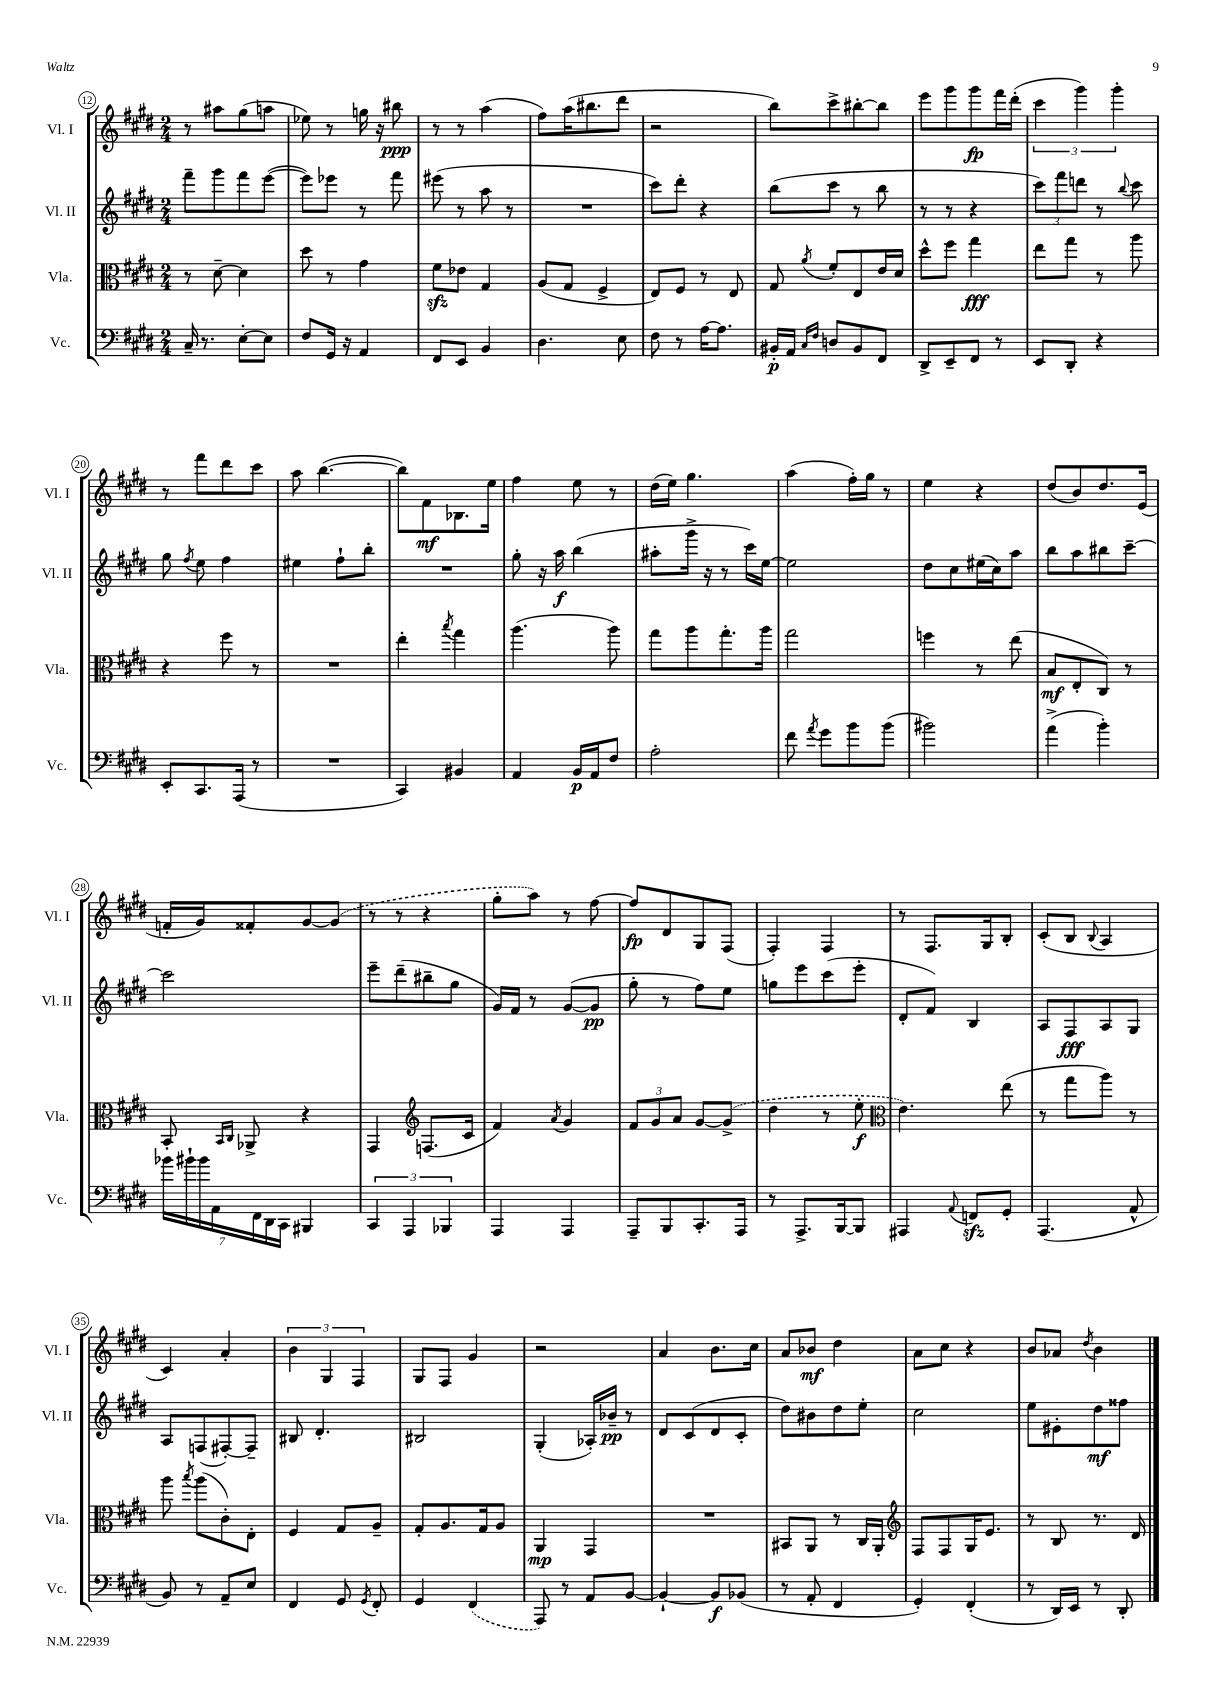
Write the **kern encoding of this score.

**kern	**dynam	**kern	**dynam	**kern	**dynam	**kern	**dynam
*part4	*part4	*part3	*part3	*part2	*part2	*part1	*part1
*staff4	*staff4	*staff3	*staff3	*staff2	*staff2	*staff1	*staff1
*I"Vc.	*	*I"Vla.	*	*I"Vl. II	*	*I"Vl. I	*
*I'Vc.	*	*I'Vla.	*	*I'Vl. II	*	*I'Vl. I	*
*clefF4	*	*clefC3	*	*clefG2	*	*clefG2	*
*k[f#c#g#d#]	*	*k[f#c#g#d#]	*	*k[f#c#g#d#]	*	*k[f#c#g#d#]	*
*M2/4	*	*M2/4	*	*M2/4	*	*M2/4	*
=12	=12	=12	=12	=12	=12	=12	=12
16C#~/	.	8r	.	8fff#~\L	.	8r	.
8.r	.	.	.	.	.	.	.
.	.	[8d#~\	.	8ggg#\	.	8aa#X\L	.
[8E'\L	.	4d#\]	.	8fff#\	.	(8gg#\	.
8E\J]	.	.	.	([8eee\J	.	8aan\J	.
=13	=13	=13	=13	=13	=13	=13	=13
8F#/L	.	8dd#\	.	8eee\L])	.	8ee-X\)	.
16GG#/Jk	.	8r	.	8eee-X\J	.	8r	.
16r	.	.	.	.	.	.	.
4AA/	.	4g#\	.	8r	.	16ggn\	.
.	.	.	.	.	.	16r	.
.	.	.	.	8fff#\	.	8bb#X\	ppp
=14	=14	=14	=14	=14	=14	=14	=14
8FF#/L	.	8f#zz\L	.	(8eee#X\	.	8r	.
8EE/J	.	8e-X\J	.	8r	.	8r	.
4BB/	.	4G#/	.	8aa\	.	(4aa\	.
.	.	.	.	8r	.	.	.
=15	=15	=15	=15	=15	=15	=15	=15
4.D#\	.	(8A/L	.	2r	.	8ff#\L)	.
.	.	8G#/J	.	.	.	(16aa\K	.
.	.	.	.	.	.	8.bb#X\	.
.	.	4F#^/	.	.	.	.	.
8E\	.	.	.	.	.	8ddd#\J	.
=16	=16	=16	=16	=16	=16	=16	=16
8F#\	.	8E/L)	.	8ccc#\L)	.	2r	.
8r	.	8F#/J	.	8ddd#'\J	.	.	.
[16A\KL	.	8r	.	4r	.	.	.
8.A\J]	.	.	.	.	.	.	.
.	.	8E/	.	.	.	.	.
=17	=17	=17	=17	=17	=17	=17	=17
16BB#X'/LL	p	8G#/	.	(8bb\L	.	8bb\L)	.
16AA/JJ	.	.	.	.	.	.	.
16qqC#/LL	.	.	.	.	.	.	.
16qqF#/JJ	.	8qa/	.	.	.	.	.
8Dn/L	.	8f#'/L	.	8ccc#\J	.	8ccc#^\	.
8BB#/	.	8E/	.	8r	.	[8bb#X'\	.
8FF#/J	.	16e/L	.	8bb\	.	8bb#\J]	.
.	.	16d#/JJ	.	.	.	.	.
=18	=18	=18	=18	=18	=18	=18	=18
8DD#^/L	.	8dd#^^\L	.	8r	.	8eee\L	.
8EE~/	.	8ff#\J	.	8r	.	8ggg#\	.
8FF#/J	.	4gg#\	fff	4r	.	8ggg#\	fp
8r	.	.	.	.	.	16fff#\L	.
.	.	.	.	.	.	(16ddd#'\JJ	.
=19	=19	=19	=19	=19	=19	=19	=19
8EE/L	.	8ee\L	.	12ccc#\L)	.	6ccc#\	.
.	.	.	.	12fff#\	.	.	.
8DD#'/J	.	8gg#\J	.	.	.	.	.
.	.	.	.	12dddn\J	.	6ggg#\)	.
4r	.	8r	.	8r	.	.	.
.	.	.	.	.	.	6ggg#'\	.
.	.	.	.	8qqbb/	.	.	.
.	.	8aa\	.	8ccc#\	.	.	.
!!LO:LB:g=z
=20	=20	=20	=20	=20	=20	=20	=20
8EE'/L	.	4r	.	8gg#\	.	8r	.
.	.	.	.	8qff#/	.	.	.
8.CC#/	.	.	.	8ee\	.	8fff#\L	.
.	.	8ff#\	.	4ff#\	.	8ddd#\	.
(16AAA/Jk	.	.	.	.	.	.	.
8r	.	8r	.	.	.	8ccc#\J	.
=21	=21	=21	=21	=21	=21	=21	=21
2r	.	2r	.	4ee#X\	.	8aa\	.
.	.	.	.	.	.	([4.bb\	.
.	.	.	.	8ff#`\L	.	.	.
.	.	.	.	8bb'\J	.	.	.
=22	=22	=22	=22	=22	=22	=22	=22
4CC#/)	.	4ee'\	.	2r	.	8bb\L])	.
.	.	.	.	.	.	8f#\	mf
.	.	8qbb/	.	.	.	.	.
4BB#X/	.	4gg#\	.	.	.	8.B-X\	.
.	.	.	.	.	.	16ee\Jk	.
=23	=23	=23	=23	=23	=23	=23	=23
4AA/	.	(4.aa\	.	8gg#'\	.	4ff#\	.
.	.	.	.	16r	.	.	.
.	.	.	.	16aa\	f	.	.
16BB/LL	p	.	.	(4bb\	.	8ee\	.
16AA/J	.	.	.	.	.	.	.
8F#/J	.	8aa\)	.	.	.	8r	.
=24	=24	=24	=24	=24	=24	=24	=24
2A'\	.	8gg#\L	.	8aa#X'\L	.	(16dd#\LL	.
.	.	.	.	.	.	16ee\JJ)	.
.	.	8aa\	.	16ggg#^\Jk	.	4.gg#\	.
.	.	.	.	16r	.	.	.
.	.	8.gg#'\	.	8r	.	.	.
.	.	.	.	16ccc#\LL)	.	.	.
.	.	16aa\Jk	.	[16ee\JJ	.	.	.
=25	=25	=25	=25	=25	=25	=25	=25
8f#\	.	2gg#\	.	2ee\]	.	(4aa\	.
8qa/	.	.	.	.	.	.	.
8g#\L	.	.	.	.	.	.	.
8b\	.	.	.	.	.	16ff#'\LL)	.
.	.	.	.	.	.	16gg#\JJ	.
(8b\J	.	.	.	.	.	8r	.
=26	=26	=26	=26	=26	=26	=26	=26
2b#X\)	.	4ffn\	.	8dd#\L	.	4ee\	.
.	.	.	.	8cc#\	.	.	.
.	.	8r	.	(16ee#X\L	.	4r	.
.	.	.	.	16cc#\J)	.	.	.
.	.	(8ee\	.	8aa\J	.	.	.
=27	=27	=27	=27	=27	=27	=27	=27
(4a^\	.	8B/L	mf	8bb\L	.	(8dd#/L	.
.	.	8E'/	.	8aa\	.	8b/)	.
4b'\)	.	8C#/J)	.	8bb#X\	.	8.dd#/	.
.	.	8r	.	[8ccc#~\J	.	.	.
.	.	.	.	.	.	(16e/Jk	.
!!LO:LB:g=z
=28	=28	=28	=28	=28	=28	=28	=28
28b-X\LL	.	8BB'/	.	2ccc#\]	.	16fn'/LL	.
28b#X`\	.	.	.	.	.	.	.
.	.	.	.	.	.	16g#/J)	.
28b#\	.	.	.	.	.	.	.
28AA\	.	.	.	.	.	.	.
.	.	16qqBB/LL	.	.	.	.	.
.	.	16qqC#/JJ	.	.	.	.	.
.	.	8AA-X^/	.	.	.	8f##X'/	.
28FF#\	.	.	.	.	.	.	.
28DD#\	.	.	.	.	.	.	.
28CC#\JJ	.	.	.	.	.	.	.
4BBB#X/	.	4r	.	.	.	[8g#/	.
.	.	.	.	.	.	(8g#/J]	.
=29	=29	=29	=29	=29	=29	=29	=29
6CC#/	.	4GG#/	.	8eee~\L	.	8r	.
.	.	.	.	(8ddd#~\	.	8r	.
6AAA/	.	.	.	.	.	.	.
*	*	*clefG2	*	*	*	*	*
.	.	(8.Fn/L	.	8bb#X~\	.	4r	.
6BBB-X/	.	.	.	.	.	.	.
.	.	.	.	8gg#\J	.	.	.
.	.	16c#/Jk	.	.	.	.	.
=30	=30	=30	=30	=30	=30	=30	=30
4AAA/	.	4f#/)	.	16g#/LL)	.	8gg#'\L	.
.	.	.	.	16f#/JJ	.	.	.
.	.	.	.	8r	.	8aa\J)	.
.	.	8qa/	.	.	.	.	.
4AAA/	.	4g#/	.	([8g#/L	.	8r	.
.	.	.	.	8g#/J]	pp	[8ff#\	.
=31	=31	=31	=31	=31	=31	=31	=31
8AAA~/L	.	12f#/L	.	8gg#'\	.	8ff#/L]	fp
.	.	12g#/	.	.	.	.	.
8BBB/	.	.	.	8r	.	8d#/	.
.	.	12a/J	.	.	.	.	.
8.CC#'/	.	[8g#/L	.	8ff#\L)	.	8G#/	.
.	.	(8g#^/J]	.	8ee\J	.	(8F#/J	.
16AAA/Jk	.	.	.	.	.	.	.
=32	=32	=32	=32	=32	=32	=32	=32
8r	.	4dd#\	.	8ggn\L	.	4F#'/)	.
8.AAA^/L	.	.	.	8eee\	.	.	.
.	.	8r	.	(8ccc#\	.	4F#/	.
[16BBB/k	.	.	.	.	.	.	.
8BBB/J]	.	8ee'\	f	8eee'\J	.	.	.
=33	=33	=33	=33	=33	=33	=33	=33
*	*	*clefC3	*	*	*	*	*
4AAA#X/	.	4.e\)	.	8d#'/L	.	8r	.
.	.	.	.	8f#/J)	.	8.F#/L	.
8qqAA/	.	.	.	.	.	.	.
8FFnzz/L	.	.	.	4B/	.	.	.
.	.	.	.	.	.	16G#/k	.
8GG#'/J	.	(8ee\	.	.	.	8B'/J	.
=34	=34	=34	=34	=34	=34	=34	=34
(4.AAA/	.	8r	.	8A/L	.	(8c#'/L	.
.	.	8gg#\L	.	8F#/	fff	8B/J	.
.	.	.	.	.	.	8qqB/	.
.	.	8aa\J)	.	8A/	.	4A/	.
8AA^^/	.	8r	.	8G#/J	.	.	.
!!LO:LB:g=z
=35	=35	=35	=35	=35	=35	=35	=35
8BB/)	.	8aa\	.	8A/L	.	4c#/)	.
.	.	8qbb/	.	.	.	.	.
8r	.	(8aa\L	.	(8Fn/	.	.	.
8AA~/L	.	8c#'\)	.	[8F#X'/)	.	4a'/	.
8E/J	.	8E'\J	.	8F#~/J]	.	.	.
=36	=36	=36	=36	=36	=36	=36	=36
4FF#/	.	4F#/	.	8B#X/	.	6b\	.
.	.	.	.	4.d#'/	.	.	.
.	.	.	.	.	.	6G#/	.
8GG#/	.	8G#/L	.	.	.	.	.
.	.	.	.	.	.	6F#/	.
8qGG#/	.	.	.	.	.	.	.
8FF#'/	.	8A~/J	.	.	.	.	.
=37	=37	=37	=37	=37	=37	=37	=37
4GG#/	.	8G#'/L	.	2B#X/	.	8G#/L	.
.	.	8.A/	.	.	.	8F#/J	.
(4FF#/	.	.	.	.	.	4g#/	.
.	.	16G#/k	.	.	.	.	.
.	.	8A/J	.	.	.	.	.
=38	=38	=38	=38	=38	=38	=38	=38
8AAA/)	.	4AA/	mp	(4G#'/	.	2r	.
8r	.	.	.	.	.	.	.
8AA/L	.	4GG#/	.	16A-X'/LL)	.	.	.
.	.	.	.	16b-X~/JJ	pp	.	.
[8BB/J	.	.	.	8r	.	.	.
=39	=39	=39	=39	=39	=39	=39	=39
4BB`/_	.	2r	.	8d#/L	.	4a/	.
.	.	.	.	(8c#/	.	.	.
8BB/L]	f	.	.	8d#/	.	8.b\L	.
(8BB-X/J	.	.	.	8c#'/J	.	.	.
.	.	.	.	.	.	16cc#\Jk	.
=40	=40	=40	=40	=40	=40	=40	=40
8r	.	8BB#X/L	.	8dd#\L)	.	8a/L	.
8AA'/	.	8AA/J	.	8b#X\	.	8b-X/J	mf
4FF#/	.	8r	.	8dd#\	.	4dd#\	.
.	.	16C#/LL	.	8ee'\J	.	.	.
.	.	16AA'/JJ	.	.	.	.	.
=41	=41	=41	=41	=41	=41	=41	=41
*	*	*clefG2	*	*	*	*	*
4GG#'/)	.	8F#/L	.	2cc#\	.	8a\L	.
.	.	8F#/	.	.	.	8cc#\J	.
(4FF#'/	.	16G#/K	.	.	.	4r	.
.	.	8.e/J	.	.	.	.	.
=42	=42	=42	=42	=42	=42	=42	=42
8r	.	8r	.	8ee\L	.	8b/L	.
16DD#/LL)	.	8B/	.	8e#X'\	.	8a-X/J	.
16EE/JJ	.	.	.	.	.	.	.
.	.	.	.	.	.	8qdd#/	.
8r	.	8.r	.	8dd#\	mf	4b\	.
8DD#'/	.	.	.	8ff##X\J	.	.	.
.	.	16d#/	.	.	.	.	.
==	==	==	==	==	==	==	==
*-	*-	*-	*-	*-	*-	*-	*-
